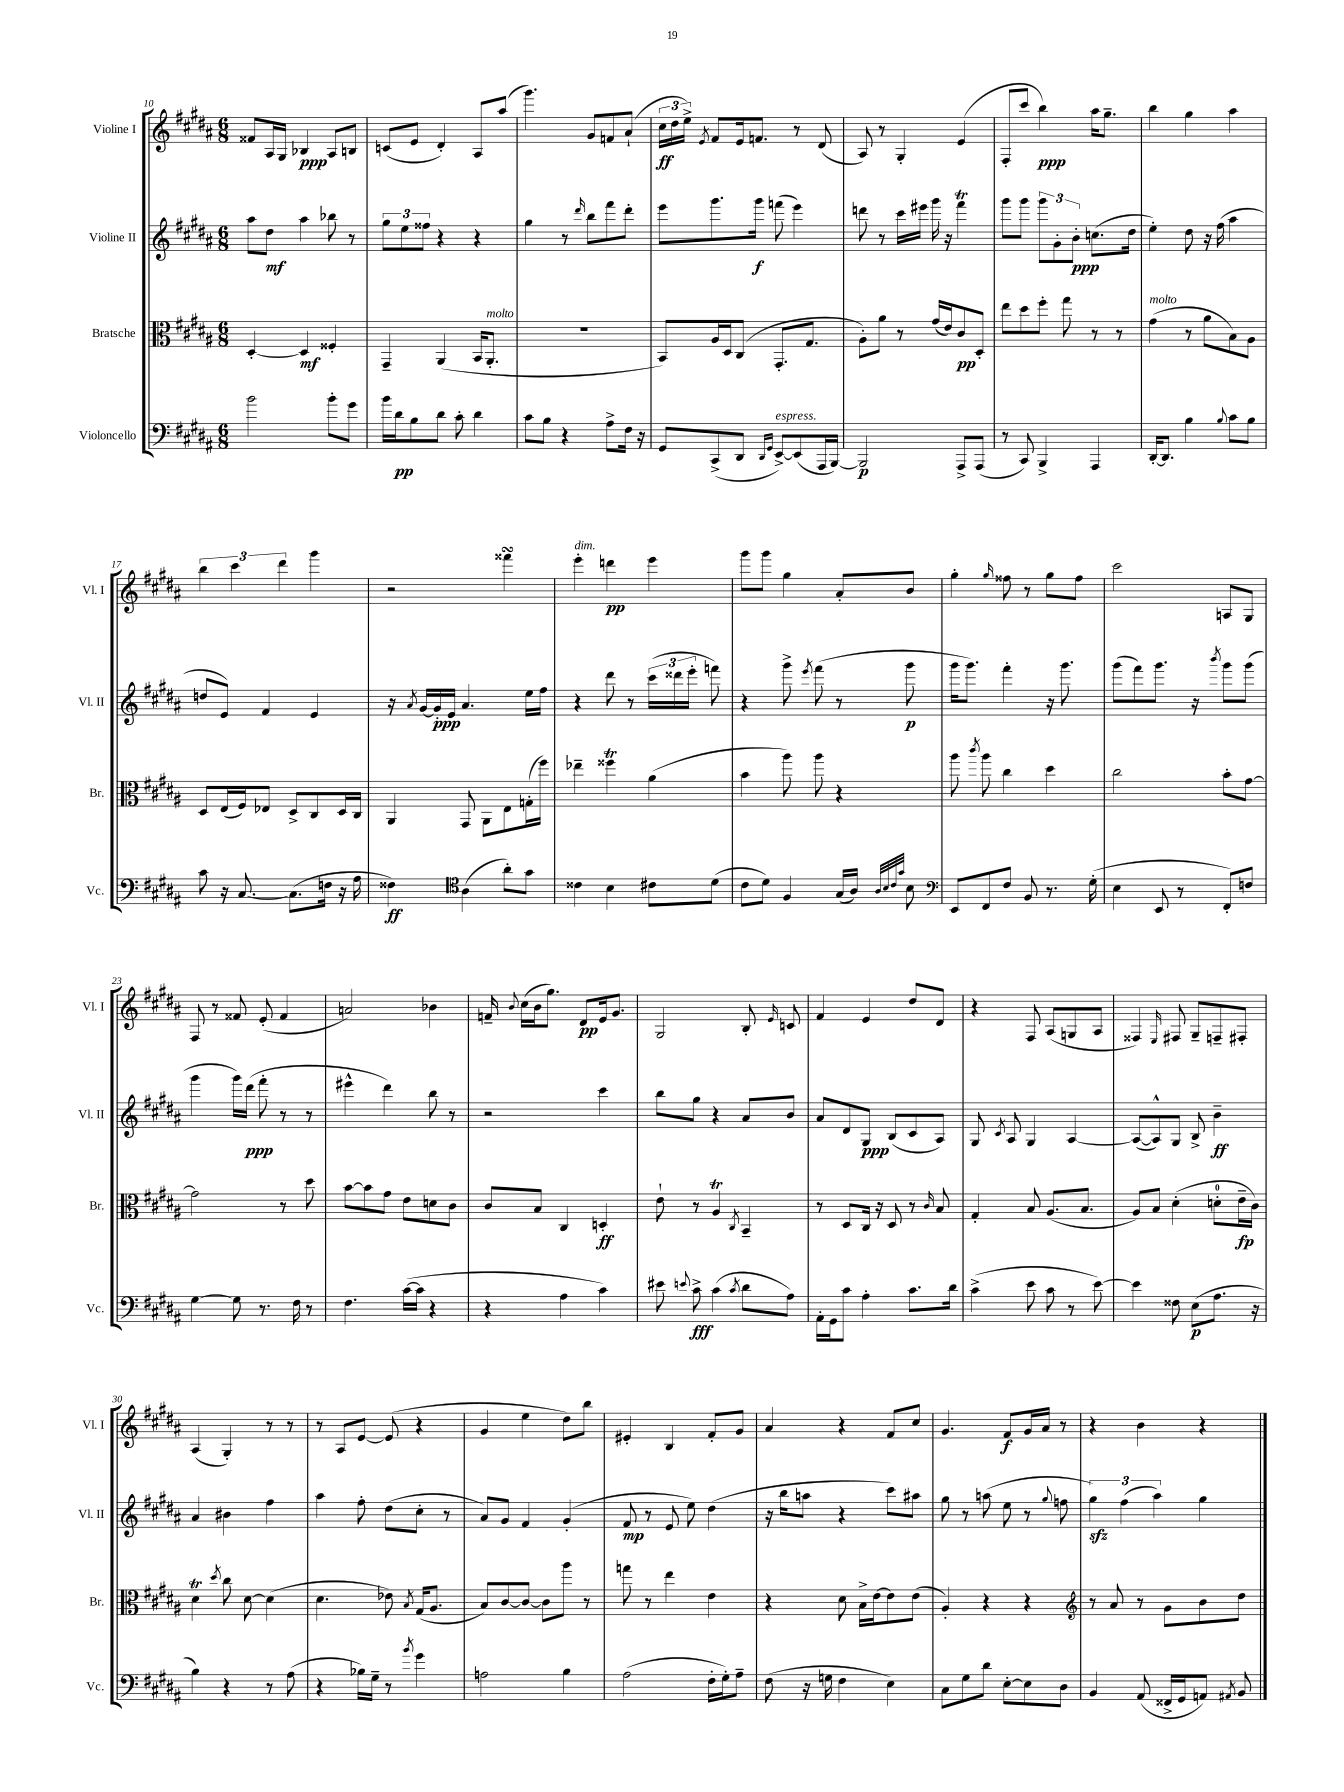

**kern	**kern	**kern	**kern
*staff4	*staff3	*staff2	*staff1
*clefF4	*clefC3	*clefG2	*clefG2
*k[f#c#g#d#a#]	*k[f#c#g#d#a#]	*k[f#c#g#d#a#]	*k[f#c#g#d#a#]
*M6/8	*M6/8	*M6/8	*M6/8
2b	[4D#'	8aa#	8f##
.	.	8dd#	16A#
.	.	.	16G#
.	4D#]	4aa#	4B-
8b'	4F##'	8bb-	8A#
8g#	.	8r	8B
=	=	=	=
16b	4GG#~	12gg#	(8c
16d#	.	.	.
.	.	12ee	.
8B	.	.	8e
.	.	12ff##	.
8d#	(4AA#	4r	4d#')
8c#'	.	.	.
4d#	16BB	4r	8A#
.	8.AA#'	.	.
.	.	.	(8aa#
=	=	=	=
8c#	2.r	4gg#	4.ggg#)
8B	.	.	.
4r	.	8r	.
.	.	16qqddd#	.
.	.	8bb	8g#
8A#^	.	8fff#	8f
16F#	.	8ddd#'	(8a#`
16r	.	.	.
=	=	=	=
8GG#	8BB)	8eee	24cc#
.	.	.	24dd#
.	.	.	24ee^)
.	.	.	8qe
(8CC#^	16A#	8.ggg#	8f#
.	16D#	.	.
8DD#	(8C#	.	16e
.	.	16ggg#	8.f
16qqDD#	.	.	.
16qqGG#	.	.	.
[8EE^)	8.GG#'	(8fff	.
(8EE]	.	4eee)	8r
.	8.G#	.	.
16AAA#	.	.	(8d#
[16BBB)	.	.	.
=	=	=	=
2BBB]	8A#')	8ddd	8A#)
.	8a#	8r	8r
.	8r	16ccc#	4G#'
.	.	16eee#	.
.	(16g#	16ggg#	.
.	16e)	16r	.
8AAA#^	8c#	4fff#	(4e
(8AAA#	8D#'	.	.
=	=	=	=
8r	8ee	8ggg#	8F#'
8CC#)	8dd#	8ggg#	8ccc#
4BBB^	8ff#'	12ggg#	4bb)
.	.	12g#'	.
.	8gg#	.	.
.	.	12b'	.
4AAA#	8r	(8.cc	16aa#
.	.	.	8.gg#~
.	8r	.	.
.	.	16dd#	.
=	=	=	=
[16DD#'	(4g#	4ee')	4bb
8.DD#]	.	.	.
4B	8r	8dd#	4gg#
.	8a#	16r	.
.	.	(16ff#	.
8qqB	.	.	.
8c#	8B)	4aa#	4aa#
8B	8A#	.	.
=	=	=	=
8c#	8D#	8dd	6bb
16r	(16E	8e)	.
.	.	.	6ccc#
[8.C#	16F#)	.	.
.	8E-	4f#	.
.	.	.	6ddd#
(8.C#]	8D#^	.	.
.	8C#	4e	4ggg#
16F	.	.	.
16r	16D#	.	.
16A#	16C#	.	.
=	=	=	=
4F##)	4AA#	16r	2r
.	.	8qa#	.
.	.	[16g#	.
.	.	16g#']	.
.	.	16e	.
*clefC4	*	*	*
(4A#	8GG#	4.a#	.
.	8AA#	.	.
8a#')	8E	.	4fff##
8g#	(16G'	16ee	.
.	16ff#)	16ff#	.
=	=	=	=
4c##	4ee-~	4r	4eee'
4B	4ff##	8ddd#	4ddd
.	.	8r	.
8c#	(4a#	(24ccc#	4eee
.	.	24ddd##	.
.	.	24eee'	.
(8d#	.	8fff)	.
=	=	=	=
8c#	4b	4r	8ggg#
8d#)	.	.	8ggg#
4F#	8aa#)	8ggg#^	4gg#
.	.	8qeee	.
.	8aa#	(8fff#	.
(16G#	4r	8r	8a#'
16A#)	.	.	.
32qqA#	.	.	.
32qqB	.	.	.
32qqc#	.	.	.
32qqg#	.	.	.
8B	.	8ggg#	8b
=	=	=	=
*clefF4	*	*	*
8EE	8aa#	16ggg#	4gg#'
.	.	8.ggg#)	.
.	8qccc#	.	.
8FF#	8aa#	.	.
.	.	.	16qqgg#
8F#	4cc#	4fff#'	8ff##
8BB	.	.	8r
8.r	4dd#	16r	8gg#
.	.	8.ggg#	.
.	.	.	8ff##
(16G#'	.	.	.
=	=	=	=
4E	2cc#	(8ggg#	2ccc#
.	.	8fff#)	.
8EE	.	8.ggg#	.
8r	.	.	.
.	.	16r	.
.	.	8qbbb	.
8FF#')	8b'	8ggg#	8A
8F	[8g#	(8ggg#	8G#
=	=	=	=
[4G#	2g#]	4ggg#	8F#
.	.	.	8r
8G#]	.	16ggg#)	8f##
.	.	(16ddd#	.
8.r	.	8fff#'	(8e'
.	8r	8r	4f##
16F#	.	.	.
8r	8dd#	8r	.
=	=	=	=
4.F#	[8b	4eee#^^	2a)
.	8b]	.	.
.	8g#	4ddd#)	.
([16c#	8e	.	.
16c#]	.	.	.
4r	8d	8bb	4b-
.	8c#	8r	.
=	=	=	=
4r	8c#	2r	16f~
.	.	.	8qqb
.	.	.	(16cc#
.	8B	.	16b
.	.	.	8.gg#)
4A#	4C#	.	.
.	.	.	8d#
4c#)	4D'	4ccc#	16e
.	.	.	8.g#
=	=	=	=
8e#	8e`	8bb	2G#
8qqe	.	.	.
8c#^	8r	8gg#	.
(4c#	4A#	4r	.
8qc#	8qC#	.	.
8d#	4BB~	8a#	8B'
.	.	.	16qqe
8A#)	.	8b	8c
=	=	=	=
16AA#'	8r	8a#	4f#
16GG#	.	.	.
8c#	8D#	8d#	.
4A#'	16C#	8G#	4e
.	16r	.	.
.	8D#	(8B	.
8.c#	8r	8c#	8dd#
.	16qqc#	.	.
.	8B	8A#)	8d#
16d#	.	.	.
=	=	=	=
(4c#^	4G#'	8G#	4r
.	.	8qc#	.
.	.	8A#	.
8e	8B	4G#	8F#
8c#	(8.A#	.	(8A#
8r	.	[4A#	8G
.	8.B	.	.
[8e)	.	.	8A#
=	=	=	=
4e]	8A#)	(8A#_	4F##)
.	8B	8A#^^])	.
.	.	.	16qqE
8F##	(4d#'	8G#	8F#
(8E	.	8B^	8G#~
8.A#	8d'	4b~	8F~
.	16e~	.	8F#'
16r	16c#)	.	.
=	=	=	=
4B)	4d#	4a#	(4A#
.	8qdd#	.	.
4r	8cc#	4b#	4G#')
.	[8d#	.	.
8r	(4d#]	4ff#	8r
(8A#	.	.	8r
=	=	=	=
4r	4.d#	4aa#	8r
.	.	.	8A#
16B-)	.	8ff#'	[8e
16G#~	.	.	.
8r	8e-)	(8dd#	(8e]
8qb	8qB	.	.
4g#	(16G#	8cc#'	4r
.	8.A#	.	.
.	.	8r	.
=	=	=	=
2A	8B)	8a#)	4g#
.	[8c#	8g#	.
.	8c#_	4f#	4ee
.	8c#]	.	.
4B	8aa#	(4g#'	8dd#)
.	8r	.	8bb
=	=	=	=
(2A#	8gg	8f#	4e#'
.	8r	8r	.
.	4ee	8e	4B
.	.	8ee)	.
16F#'	4e	(4dd#	8f#'
16G#')	.	.	.
8A#~	.	.	8g#
=	=	=	=
(8F#	4r	16r	4a#
.	.	16bb	.
16r	.	8aa	.
16G	.	.	.
4F#	8d#	4r	4r
.	16B^	.	.
.	[16e	.	.
4E)	8e]	8ccc#)	8f#
.	(8e	8aa#	8cc#
=	=	=	=
8C#	4A#')	8gg#	4.g#
8G#	.	8r	.
8d#	4r	(8aa	.
[8E'	.	8ee	8f#
8E]	4r	8r	16g#
.	.	.	16a#
.	.	8qqgg#	.
8D#	.	8ff	8r
=	=	=	=
*	*clefG2	*	*
4BB	8r	6gg#)	4r
.	8a#	.	.
.	.	(6ff#	.
(8AA#	8r	.	4b
.	.	6aa#)	.
16FF##^	8g#	.	.
16GG#	.	.	.
8AA)	8b	4gg#	4r
8qAA#	.	.	.
8BB	8dd#	.	.
==	==	==	==
*-	*-	*-	*-
